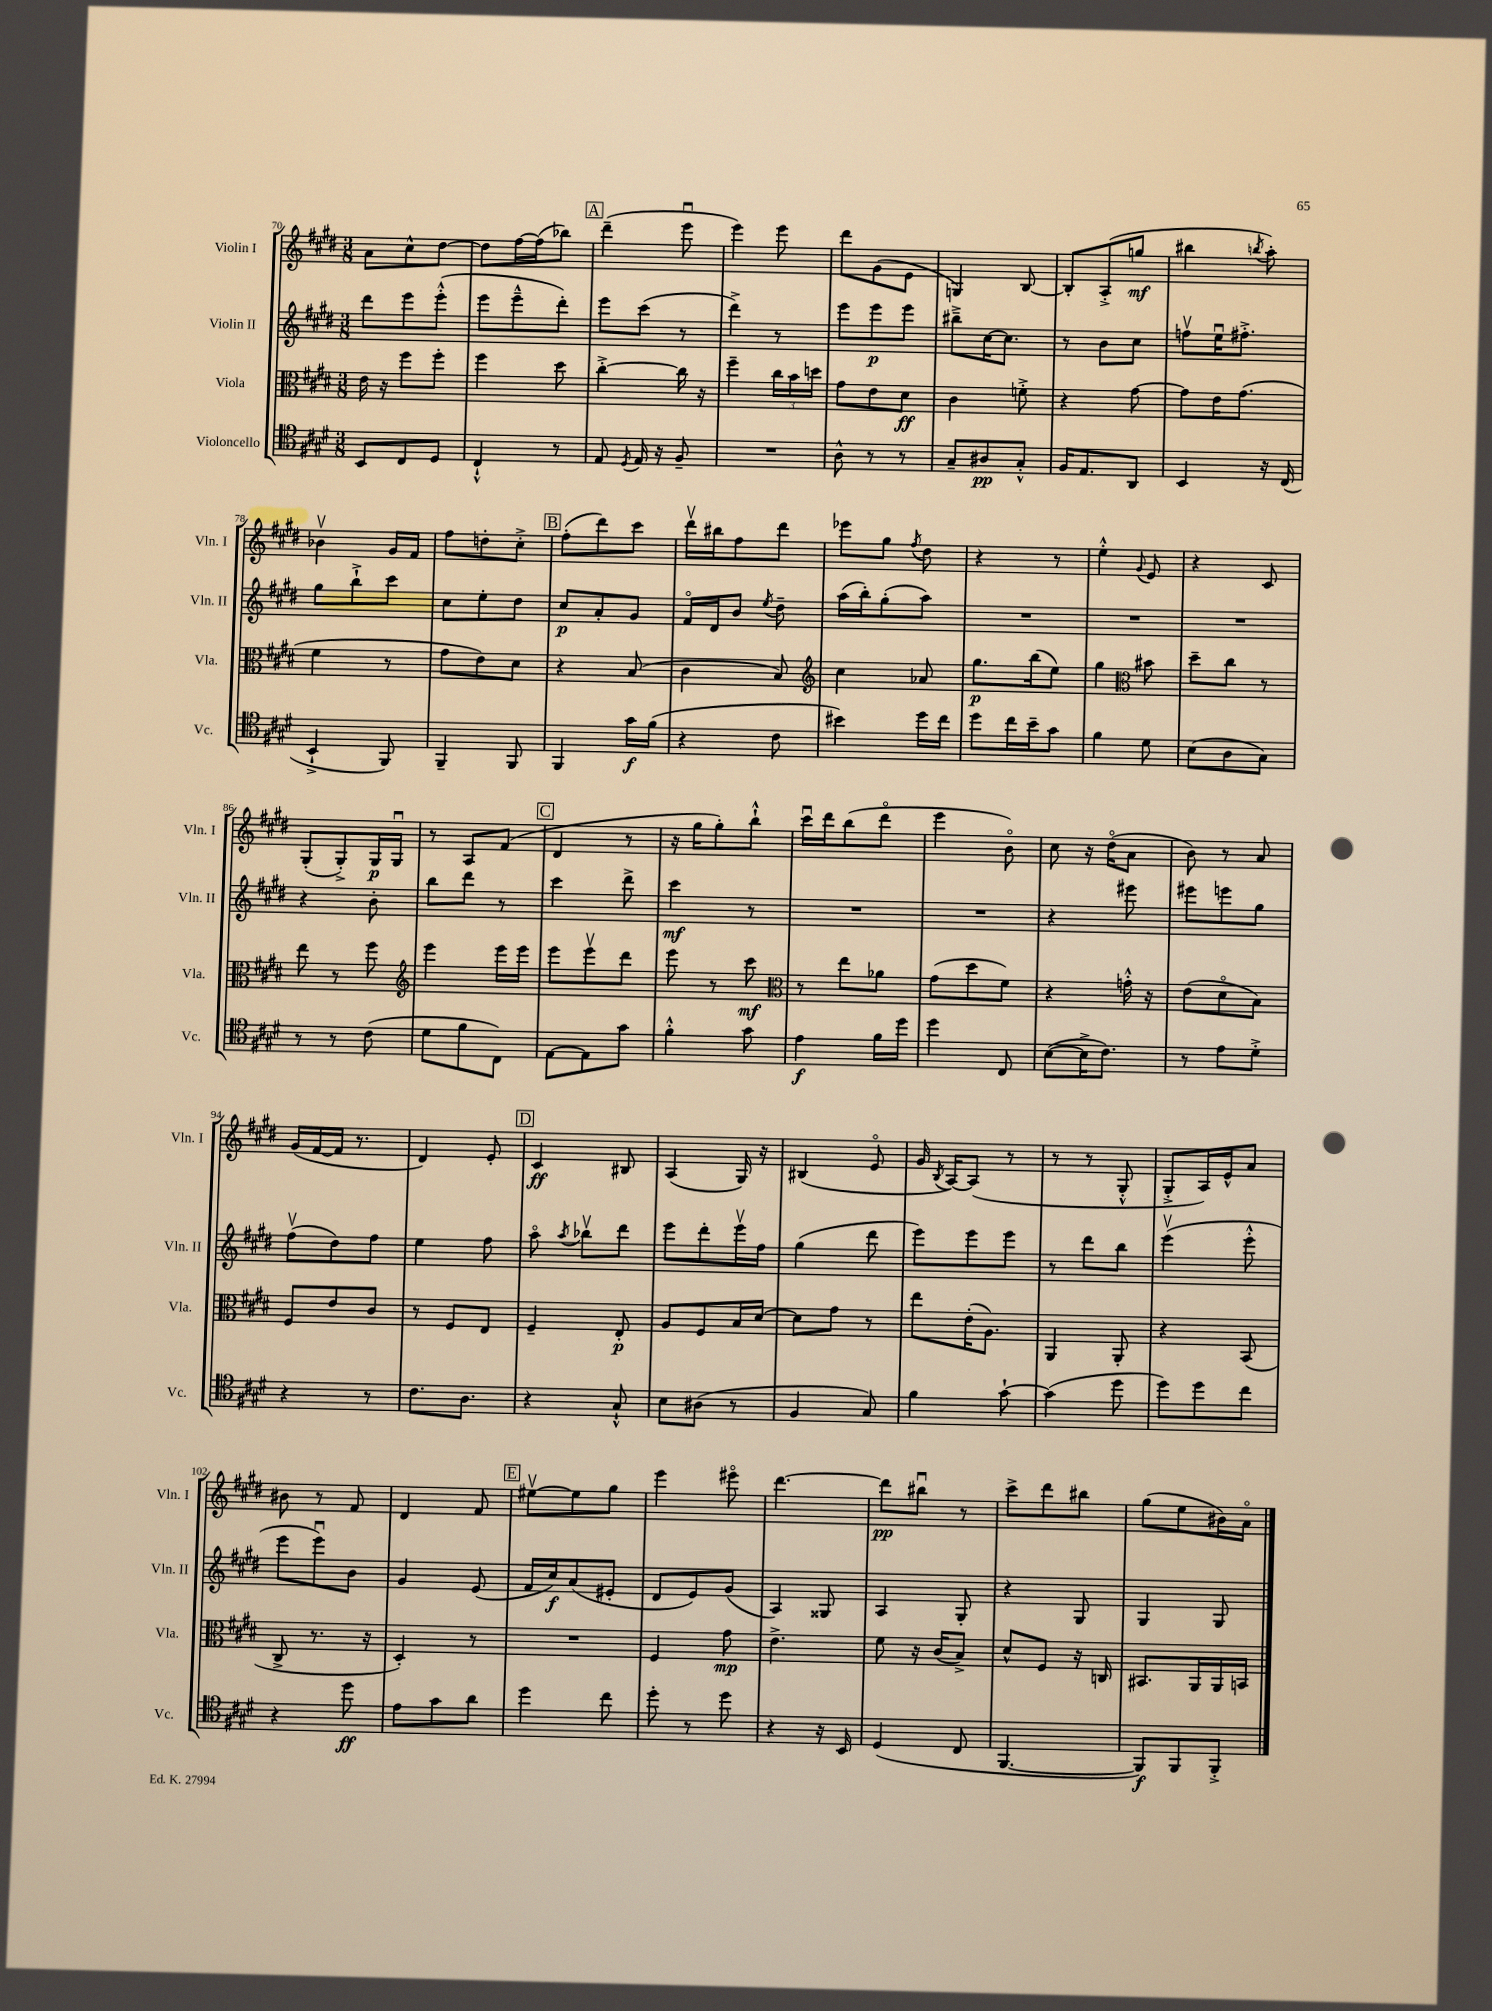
<<
\new StaffGroup <<
\new Staff = "s0" \with { instrumentName = "Violin I" shortInstrumentName = "Vln. I" } {
    \clef treble \key e \major \numericTimeSignature \time 3/8
    \autoBeamOff a'8[ cis''8-^ dis''8]~ |
    dis''8[ fis''16~ fis''16( bes''8]) |
    \mark \markup { \box "A" } dis'''4--( e'''8\downbow |
    e'''4) e'''8 |
    dis'''8[ gis'8( e'8] |
    g4) b8~ |
    b8[-. a8-.->( g''8]\mf |
    bis''4 \acciaccatura { b''8 } a''8-.) |
    bes'4\upbow gis'16[ fis'16] |
    fis''8[ d''8-. cis''8]-.-> |
    \mark \markup { \box "B" } fis''8[-.( dis'''8) cis'''8] |
    dis'''16[\upbow bis''16 fis''8 dis'''8] |
    ees'''8[ gis''8] \acciaccatura { fis''8 } dis''8 |
    r4 r8 |
    e''4-.-^ \appoggiatura { gis'8 } e'8 |
    r4 cis'8 |
    gis8[-.( gis8-.->) gis16\p gis16]\downbow |
    r8 a8[ fis'8]( |
    \mark \markup { \box "C" } dis'4 r8 |
    r16 gis''16[ gis''8-.) b''8]-!-^ |
    cis'''16[\downbow dis'''16 b''8( dis'''8]\flageolet |
    e'''4 b'8\flageolet) |
    cis''8 r16 dis''16[\flageolet( a'8] |
    b'8) r8 a'8 |
    gis'16[( fis'16~ fis'16] r8. |
    dis'4) e'8-. |
    \mark \markup { \box "D" } cis'4\ff bis8 |
    a4( gis16) r16 |
    bis4( e'8\flageolet |
    gis'16 \acciaccatura { b8 } a16[~) a8]( r8 |
    r8 r8 gis8-.-^ |
    gis8[-.-> a16) e'16-^ a'8] |
    bis'8 r8 fis'8 |
    dis'4 fis'8 |
    \mark \markup { \box "E" } eis''8[~\upbow eis''8 gis''8] |
    e'''4 eis'''8\flageolet |
    dis'''4.~ |
    dis'''8[\pp bis''8]\downbow r8 |
    cis'''8[-> dis'''8 bis''8] |
    gis''8[( e''8 bis'16) a'16]\flageolet \bar "|." |
}
\new Staff = "s1" \with { instrumentName = "Violin II" shortInstrumentName = "Vln. II" } {
    \clef treble \key e \major \numericTimeSignature \time 3/8
    \autoBeamOff dis'''8[ e'''8 e'''8]-.-^( |
    e'''8[ e'''8---^ dis'''8]-.) |
    \mark \markup { \box "A" } e'''8[ cis'''8]( r8 |
    dis'''4->) r8 |
    e'''8[ e'''8\p e'''8] |
    bis''8[---> cis''16~ cis''8.] |
    r8 b'8[ cis''8] |
    f''8[\upbow e''16\downbow fis''8.]-.-> |
    gis''8[ b''8-!-> cis'''8] |
    cis''8[ e''8-. dis''8] |
    \mark \markup { \box "B" } cis''8[\p a'8-. gis'8] |
    fis'16[\flageolet dis'16 b'8] \acciaccatura { e''8 } dis''8-- |
    a''16[( b''16-.) gis''8-.( a''8]) |
    R4. |
    R4. |
    R4. |
    r4 b'8-. |
    b''8[ dis'''8] r8 |
    \mark \markup { \box "C" } cis'''4 dis'''8-> |
    cis'''4\mf r8 |
    R4. |
    R4. |
    r4 eis'''8 |
    eis'''8[ e'''8 gis''8] |
    fis''8[\upbow( dis''8) fis''8] |
    e''4 fis''8 |
    \mark \markup { \box "D" } a''8\flageolet \acciaccatura { a''8 } bes''8[\upbow dis'''8] |
    e'''8[ dis'''8-. e'''16\upbow fis''16] |
    gis''4( dis'''8 |
    e'''8[) e'''8 e'''8] |
    r8 dis'''8[ b''8] |
    e'''4\upbow( e'''8-.-^ |
    e'''8[ e'''8\downbow) b'8] |
    gis'4 e'8( |
    \mark \markup { \box "E" } fis'16[ cis''16\f) a'8( eis'8]-. |
    dis'8[ e'8) gis'8]( |
    a4) gisis8 |
    a4 gis8-. |
    r4 gis8 |
    gis4 gis8 \bar "|." |
}
\new Staff = "s2" \with { instrumentName = "Viola" shortInstrumentName = "Vla." } {
    \clef alto \key e \major \numericTimeSignature \time 3/8
    \autoBeamOff e'16 r16 fis''8[ fis''8]-. |
    fis''4 dis''8 |
    \mark \markup { \box "A" } cis''4~-.-> cis''16 r16 |
    fis''4-- \tuplet 3/2 { cis''16[ b'16 d''16] } |
    gis'8[ e'8 dis'8]\ff |
    cis'4 f'8-.-> |
    r4 gis'8~ |
    gis'8[ e'16 gis'8.]( |
    fis'4 r8 |
    gis'8[ e'8) dis'8] |
    \mark \markup { \box "B" } r4 b8( |
    cis'4 b8) |
    \clef treble cis''4 aes'8 |
    gis''8.[\p b''16( e''8]) |
    gis''4 \clef alto bis'8 |
    dis''8[-- cis''8] r8 |
    e''8 r8 fis''8 |
    \clef treble e'''4 e'''16[ e'''16] |
    \mark \markup { \box "C" } e'''8[ e'''8\upbow dis'''8] |
    e'''8 r8 cis'''8\mf |
    \clef alto r8 e''8[ aes'8] |
    gis'8[( dis''8 fis'8]) |
    r4 g'16-.-^ r16 |
    e'8[( dis'8\flageolet b8]) |
    fis8[ e'8 cis'8] |
    r8 fis8[ e8] |
    \mark \markup { \box "D" } fis4-- e8-.\p |
    a8[ fis8 b16 dis'16]~ |
    dis'8[ gis'8] r8 |
    e''8[ e'16-.( a8.]) |
    a,4 a,8-. |
    r4 b,8( |
    cis8-> r8. r16 |
    dis4-.) r8 |
    \mark \markup { \box "E" } R4. |
    fis4 gis'8\mp |
    e'4.-> |
    fis'8 r16 cis'16[( b8]->) |
    dis'8[-^ fis8] r16 c16 |
    bis,8.[ a,16 a,16 b,16] \bar "|." |
}
\new Staff = "s3" \with { instrumentName = "Violoncello" shortInstrumentName = "Vc." } {
    \clef tenor \key e \major \numericTimeSignature \time 3/8
    \autoBeamOff b,8[ cis8 dis8] |
    cis4-!-^ r8 |
    \mark \markup { \box "A" } e8 \acciaccatura { dis8 } e16 r16 fis8-- |
    R4. |
    a8-^ r8 r8 |
    gis8[-- ais8\pp gis8]-.-^ |
    fis16[ e8. a,8] |
    b,4 r16 cis16( |
    b,4-!-> fis,8) |
    fis,4-- fis,8 |
    \mark \markup { \box "B" } fis,4 gis'16[\f fis'16]( |
    r4 cis'8 |
    bis'4) dis''16[ cis''16] |
    dis''8[ cis''16 b'16-- gis'8] |
    fis'4 dis'8 |
    b8[( a8 gis8]) |
    r8 r8 cis'8( |
    dis'8[ fis'8 cis8]) |
    \mark \markup { \box "C" } e8[~ e8 gis'8] |
    fis'4-.-^ gis'8 |
    e'4\f fis'16[ dis''16] |
    dis''4 cis8 |
    b8[~( b16-> cis'8.]) |
    r8 e'8[ dis'8]-.-> |
    r4 r8 |
    cis'8.[ a8.] |
    \mark \markup { \box "D" } r4 gis8-!-^ |
    b8[ ais8]( r8 |
    fis4 gis8) |
    fis'4 gis'8~-! |
    gis'4( dis''8 |
    dis''8[) dis''8 cis''8] |
    r4 dis''8\ff |
    e'8[ gis'8 a'8] |
    \mark \markup { \box "E" } dis''4 cis''8 |
    dis''8-. r8 dis''8 |
    r4 r16 b,16 |
    dis4( cis8 |
    fis,4.~ |
    fis,8[\f) fis,8 fis,8]-.-> \bar "|." |
}
>>
>>
\layout { \context { \Score currentBarNumber = #70 } }
